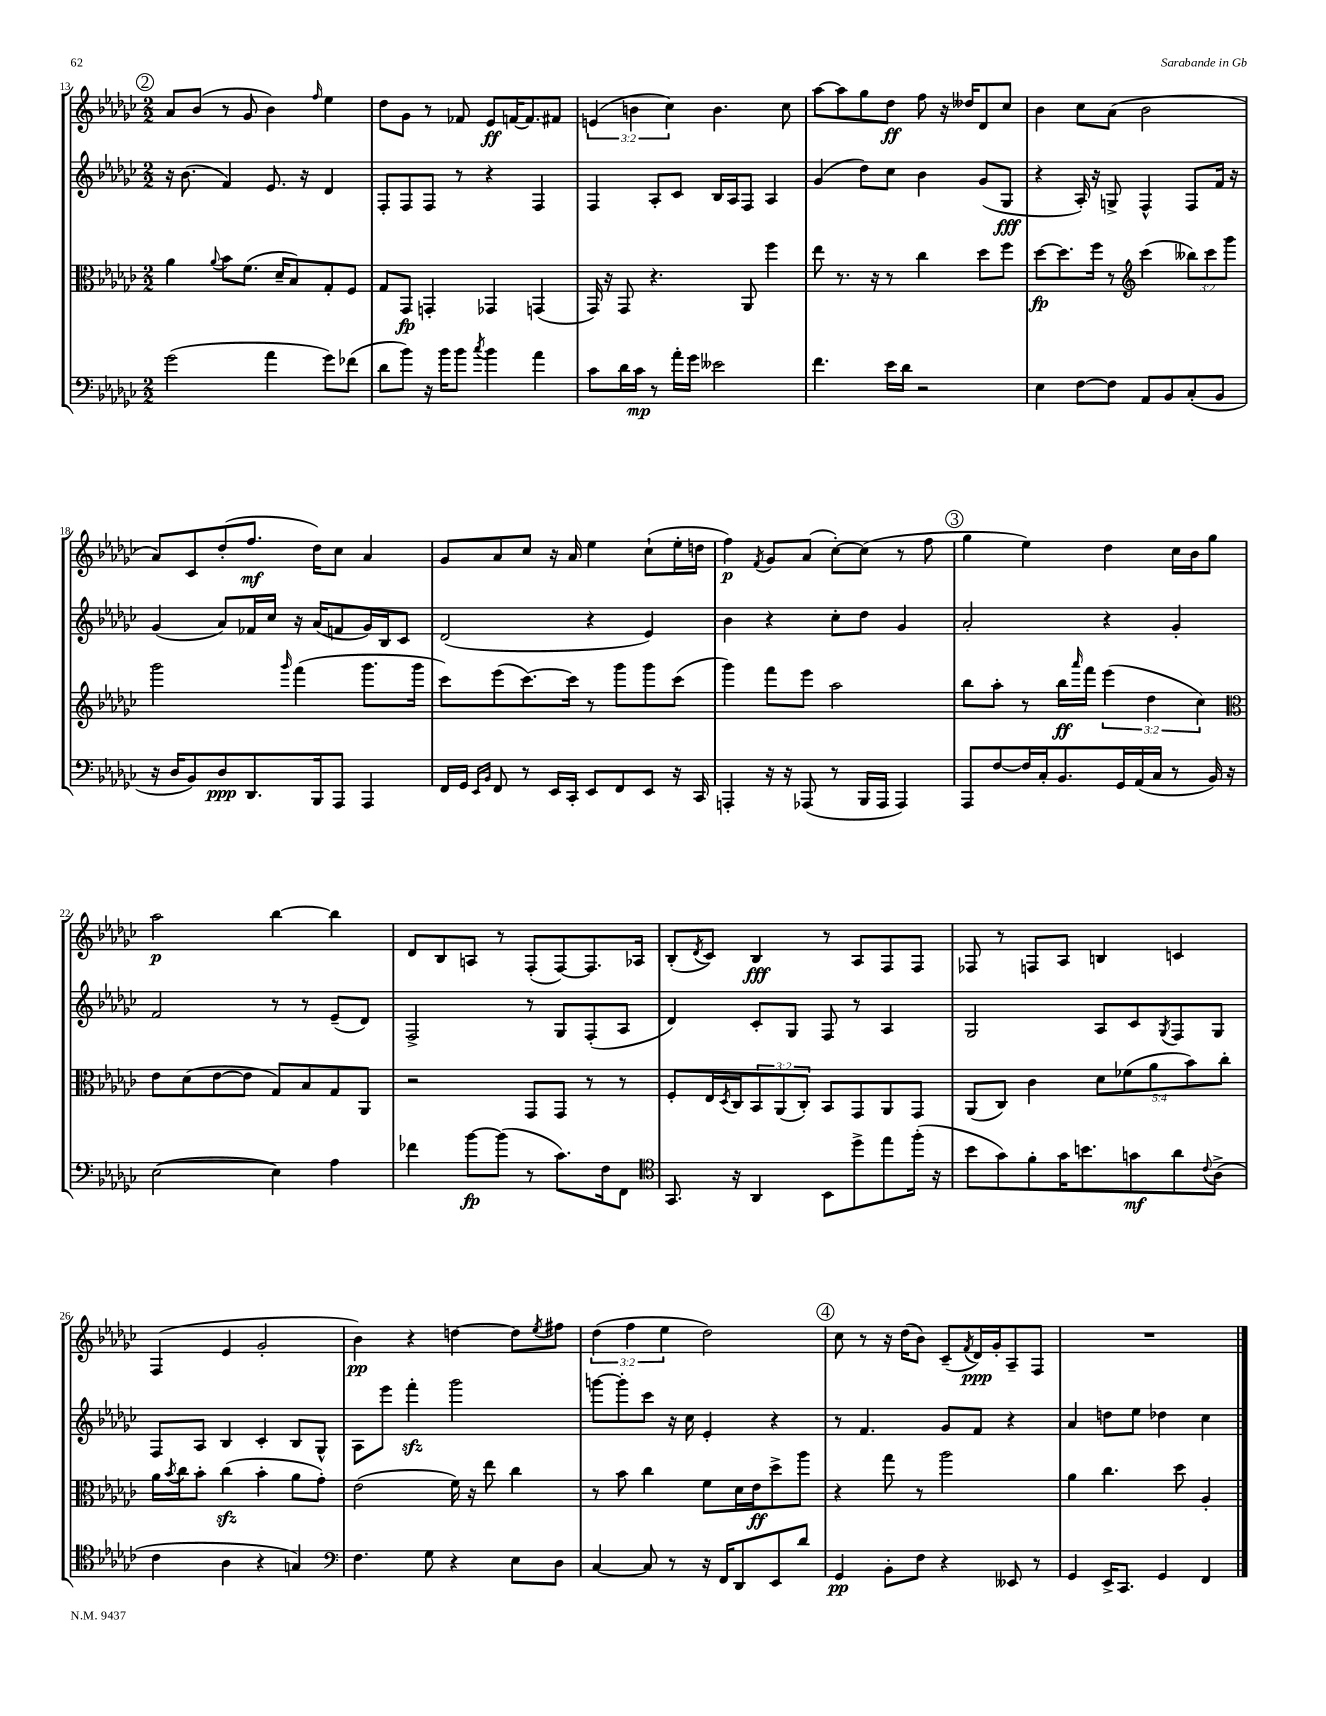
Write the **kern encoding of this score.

**kern	**kern	**kern	**kern
*staff4	*staff3	*staff2	*staff1
*clefF4	*clefC3	*clefG2	*clefG2
*k[b-e-a-d-g-c-]	*k[b-e-a-d-g-c-]	*k[b-e-a-d-g-c-]	*k[b-e-a-d-g-c-]
*M2/2	*M2/2	*M2/2	*M2/2
(2g-	4a-	16r	8a-
.	.	(8.b-	.
.	.	.	(8b-
.	8qqa-	.	.
.	8b-	4f)	8r
.	(8.f	.	8g-
4a-	.	8.e-	4b-)
.	16d-~	.	.
.	8B-)	.	.
.	.	16r	.
.	.	.	16qqff
8g-)	8G-'	4d-	4ee-
(8f-	8F	.	.
=	=	=	=
8d-	8G-	8F'	8dd-
8b-)	8GG-	8F	8g-
16r	4GG'	8F	8r
16b-	.	.	.
8b-	.	8r	8f-
8qcc-	.	.	.
4b-	4GG-	4r	8e-
.	.	.	[16f
.	.	.	8.f]
4a-	(4GG	4F	.
.	.	.	8f#
=	=	=	=
8c-	16GG-)	4F	(6e
.	16r	.	.
16d-	8GG-	.	.
.	.	.	6b
16c-	.	.	.
8r	4.r	8A-'	.
.	.	.	6cc-)
16a-'	.	8c-	.
16g-	.	.	.
2e--	.	16B-	4.b
.	.	16A-	.
.	8AA-	8F	.
.	4ff	4A-	.
.	.	.	8cc-
=	=	=	=
4.f	8ee-	(4g-	[8aa-
.	8.r	.	8aa-]
.	.	8dd-)	8gg-
.	16r	.	.
16e-	8r	8cc-	8dd-
16d-	.	.	.
2r	4cc-	4b-	8ff
.	.	.	16r
.	.	.	16dd--
.	8dd-	(8g-	8d-
.	8ff	8G-	8cc-
=	=	=	=
4E-	[8dd-	4r	4b-
.	8.dd-]	.	.
[8F	.	16A-')	8cc-
.	16ff	16r	.
8F]	8r	8G^	(8a-
*	*clefG2	*	*
8AA-	(4ccc-	4F^^	2b-
8BB-	.	.	.
(8C-'	12bb--)	8F	.
.	12ccc-	.	.
8BB-	.	16f	.
.	12ggg-	.	.
.	.	16r	.
=	=	=	=
16r	2ggg-	(4g-	8a-)
16D-	.	.	.
8BB-)	.	.	8c-
8D-	.	8a-)	(8dd-'
8.DD-	.	16f-	8.ff
.	.	16cc-	.
.	16qqggg-	.	.
.	(4fff	16r	.
16BBB-	.	(16a-	16dd-)
8AAA-	.	8f	8cc-
4AAA-	8.ggg-	16g-)	4a-
.	.	16B-	.
.	.	8c-	.
.	16ggg-	.	.
=	=	=	=
16FF	8ccc-)	(2d-	8g-
16GG-	.	.	.
16qqEE-	.	.	.
16qqBB-	.	.	.
8FF	(8eee-	.	8a-
8r	[8.ccc-)	.	8cc-
16EE-	.	.	16r
16CC-'	16ccc-]	.	16a-
8EE-	8r	4r	4ee-
8FF	8ggg-	.	.
8EE-	8ggg-	4e-)	(8cc-`
16r	(8ccc-	.	16ee-'
16CC-	.	.	16dd
=	=	=	=
4AAA'	4ggg-)	4b-	4ff)
.	.	.	8qf
16r	8fff	4r	8g-
16r	.	.	.
(8AAA-	8eee-	.	(8a-
8r	2aa-	8cc-'	[8cc-')
16BBB-	.	8dd-	(8cc-]
16AAA-	.	.	.
4AAA-)	.	4g-	8r
.	.	.	8ff
=	=	=	=
8AAA-	8bb-	2a-'	4gg-
[8F	8aa-'	.	.
16F]	8r	.	4ee-)
16C-'	.	.	.
8.BB-	16bb-	.	.
.	16qqaaa-	.	.
.	16fff	.	.
.	(6eee-	4r	4dd-
16GG-	.	.	.
(16AA-	.	.	.
.	6dd-	.	.
16C-	.	.	.
8r	.	4g-'	16cc-
.	.	.	16b-
.	6cc-)	.	.
16BB-)	.	.	8gg-
16r	.	.	.
=	=	=	=
*	*clefC3	*	*
([2E-	8e-	2f	2aa-
.	(8d-	.	.
.	[8e-	.	.
.	8e-]	.	.
4E-])	8G-)	8r	[4bb-
.	8B-	8r	.
4A-	8G-	(8e-~	4bb-]
.	8AA-	8d-)	.
=	=	=	=
4f-	2r	2F^	8d-
.	.	.	8B-
[8b-	.	.	8A
(8b-]	.	.	8r
8r	8GG-	8r	(8F'
8.c-)	8GG-	8G-	[8F)
.	8r	(8F'	8.F]
16F	.	.	.
8FF	8r	8A-	.
.	.	.	16A-
=	=	=	=
*clefC4	*	*	*
8.GG-	8F'	4d-)	(8B-'
.	.	.	8qd-
.	16E-	.	8c-)
.	8qD-	.	.
16r	16C-	.	.
4AA-	12BB-	8c-'	4B-
.	(12AA-	.	.
.	.	8G-	.
.	12C-')	.	.
8BB-	8BB-	8F	8r
8dd-^	8GG-	8r	8A-
8ee-	8AA-	4A-	8F
(16ff'	8GG-	.	8F
16r	.	.	.
=	=	=	=
8b-	(8AA-	2G-	8F-
8g-)	8C-)	.	8r
8f'	4c-	.	8F
16g-	.	.	8A-
8.b	.	.	.
.	10d-	8A-	4B
.	(10f-	.	.
8g	.	8c-	.
.	10a-	.	.
.	.	8qG-	.
8a-	.	8F	4c
.	10b-)	.	.
8qqc-	.	.	.
(8A-^	.	8G-	.
.	10cc-'	.	.
=	=	=	=
4c-	16a-	8F	(4F
.	8qb-	.	.
.	16cc-	.	.
.	8b-'	8A-	.
4A-	(4cc-	4B-	4e-
4r	4b-'	4c-'	2g-'
4G)	8a-	8B-	.
.	8g-')	8G-^^	.
=	=	=	=
*clefF4	*	*	*
4.F	(2e-	8A-	4b-)
.	.	8eee-	.
.	.	4fff'	4r
8G-	.	.	.
4r	16f)	2ggg-	[4dd
.	16r	.	.
.	8ee-	.	.
8E-	4cc-	.	8dd]
.	.	.	8qee-
8D-	.	.	8ff#
=	=	=	=
[4C-	8r	[8ggg	(6dd-
.	8b-	8ggg']	.
.	.	.	6ff
8C-]	4cc-	8ccc-	.
.	.	.	6ee-
8r	.	16r	.
.	.	16cc-	.
16r	8f	4e-'	2dd-)
16FF	.	.	.
8DD-	16d-	.	.
.	16e-	.	.
8EE-	8dd-^	4r	.
8d-	8aa-	.	.
=	=	=	=
4GG-	4r	8r	8cc-
.	.	4.f	8r
8BB-'	8gg-	.	16r
.	.	.	(16dd-
8F	8r	.	8b-)
4r	2aa-	8g-	(8c-~
.	.	.	8qf
.	.	8f	16d-)
.	.	.	16g-'
8EE--	.	4r	8A-~
8r	.	.	8F
=	=	=	=
4GG-	4a-	4a-	1r
16EE-^	4.cc-	8dd	.
8.CC-	.	.	.
.	.	8ee-	.
4GG-	.	4dd-	.
.	8dd-	.	.
4FF	4A-'	4cc-	.
==	==	==	==
*-	*-	*-	*-
